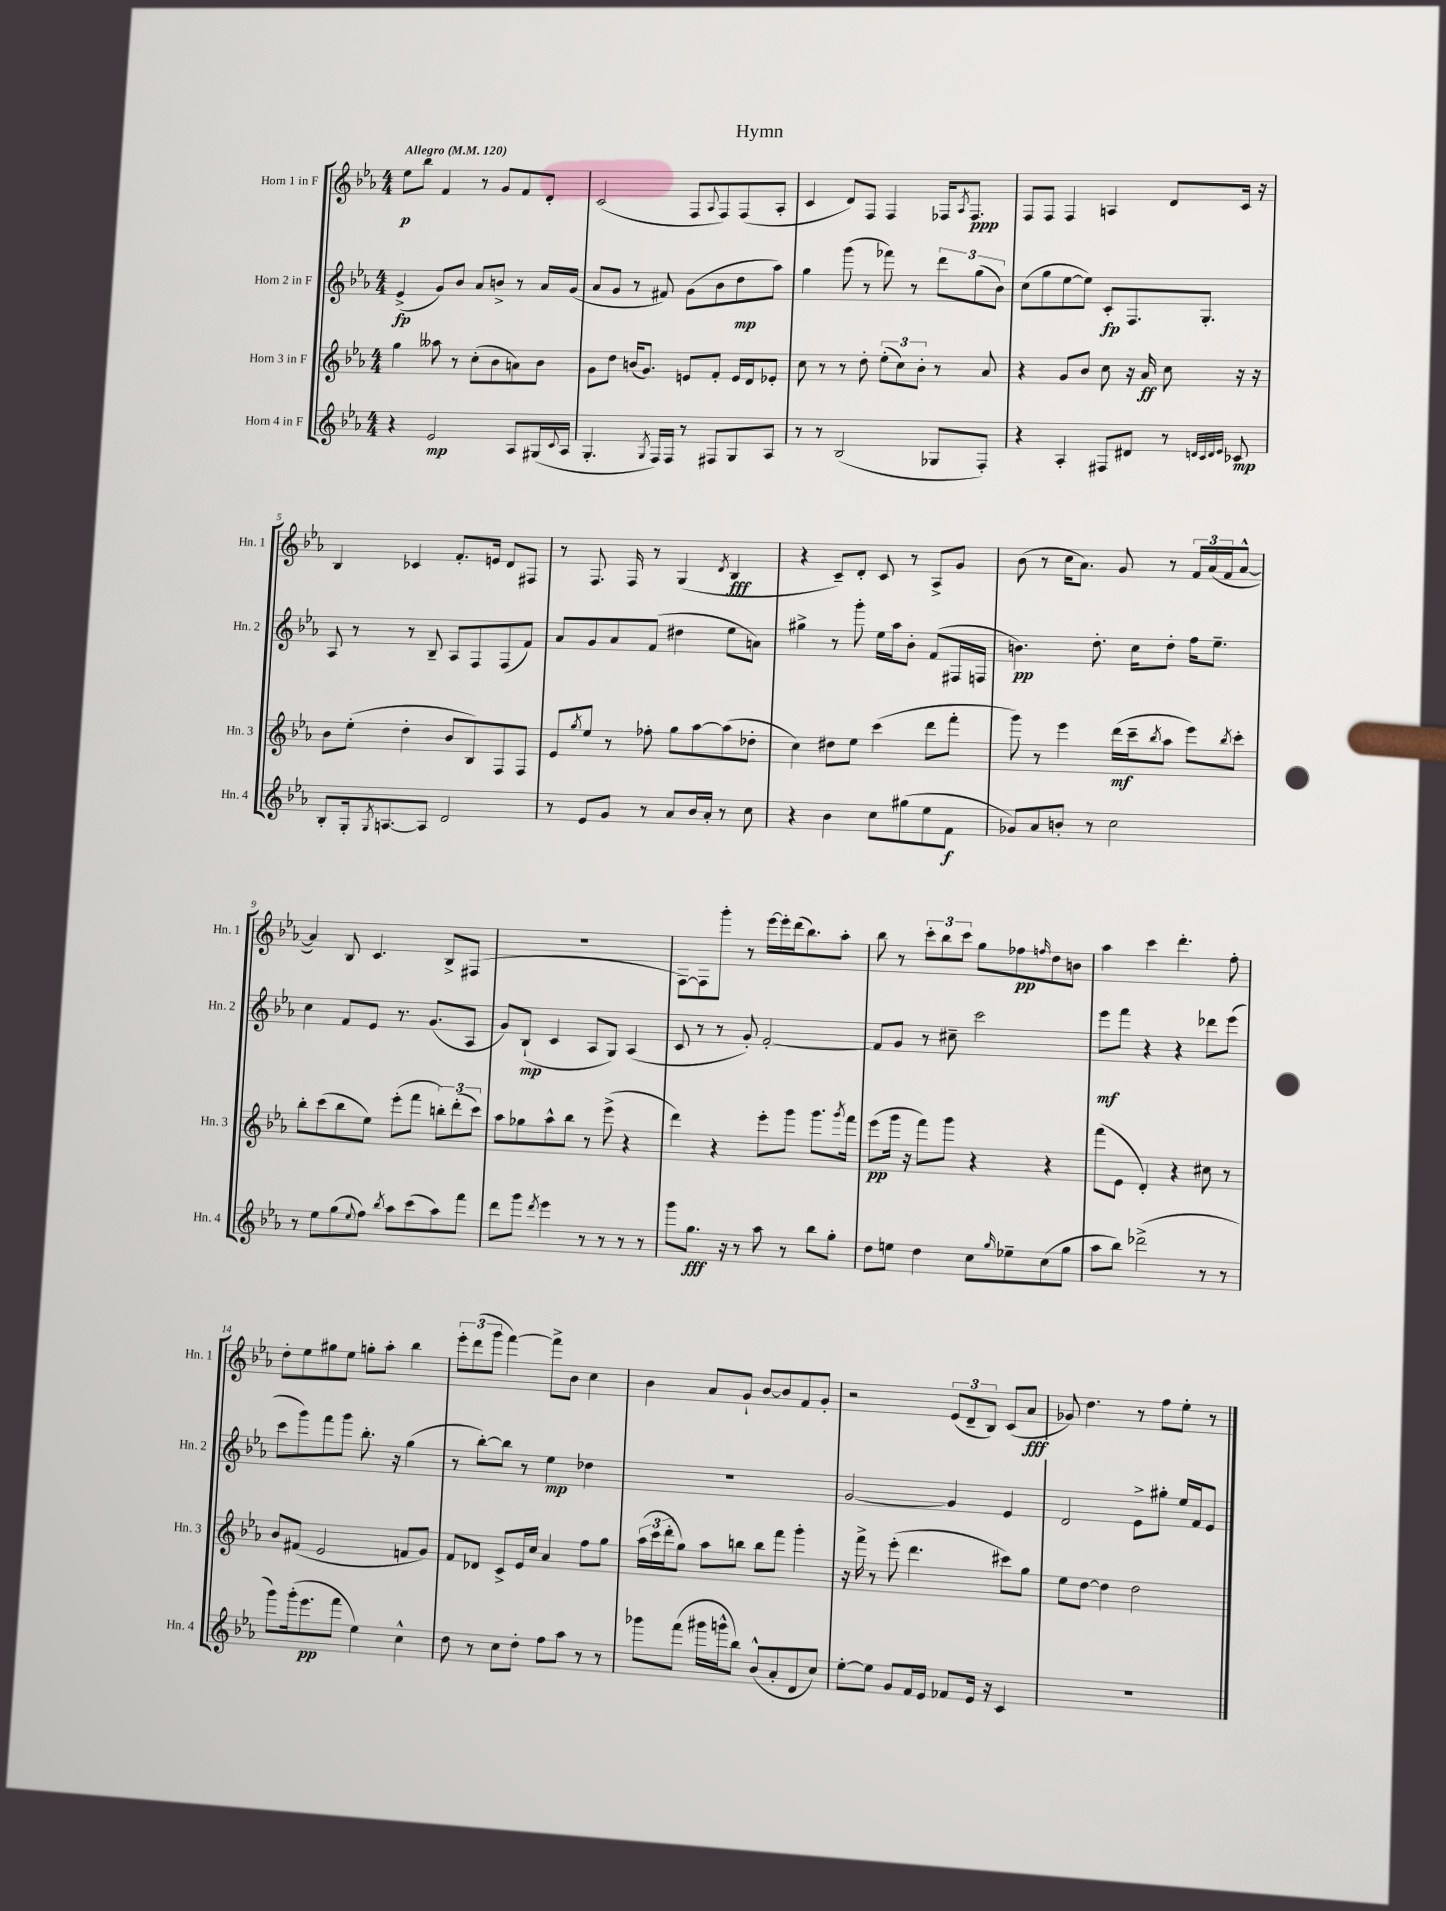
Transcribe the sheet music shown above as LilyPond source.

\header { title = "Hymn" }
<<
\new StaffGroup <<
\new Staff = "s0" \with { instrumentName = "Horn 1 in F" shortInstrumentName = "Hn. 1" } {
    \clef treble \key ees \major \numericTimeSignature \time 4/4 \tempo "Allegro" 4 = 120
    ees''8\p bes''8 f'4 r8 g'8 f'8 d'8-. |
    c'2( f8 \appoggiatura { aes8 } f8) f8( aes8-. |
    c'4 d'8) f8 f4 fes16 \acciaccatura { aes8 } fes8.\ppp |
    f8 f8 f4 a4 d'8 c'16 r16 |
    bes4 ces'4 f'8.-. e'16 d'8 fis8 |
    r8 f8. f16 r8 g4( \acciaccatura { d'8 } bes4\fff |
    r4 c'8--) d'8-. c'8 r8 aes8-> g'8 |
    bes'8( r8 c''16 aes'8.) g'8 r8 \tuplet 3/2 { f'16 aes'16( f'16 } aes'8~-^ |
    aes'4) bes8 c'4. bes8-> fis8( |
    R1 |
    f8~) f8 g'''8-. r8 ees'''16~ ees'''16-. d'''16( bes''8.) aes''8-. |
    bes''8 r8 \tuplet 3/2 { c'''8-. bes''8 c'''8 } g''8 fes''8\pp \grace { f''16 } d''8 b'8 |
    aes''4 c'''4 d'''4.-. f''8-. |
    d''8-. ees''8 gis''8 ees''8 g''8-. aes''8-. bes''4 |
    \tuplet 3/2 { ees'''8-. d'''8( g'''8 } f'''4~) f'''8-> bes'8 c''4 |
    bes'4 aes'8 g'8-! bes'8~ bes'8 f'8 g'8-. |
    r2 \tuplet 3/2 { ees'8( d'8-- bes8) } c'8( aes'8\fff |
    ges'8) d''4. r8 f''8 ees''8-. r8 \bar "|." |
}
\new Staff = "s1" \with { instrumentName = "Horn 2 in F" shortInstrumentName = "Hn. 2" } {
    \clef treble \key ees \major \numericTimeSignature \time 4/4
    ees'4->\fp( g'8) bes'8 aes'8 b'8-> r8 aes'16 g'16( |
    aes'8 g'8 r8 fis'8) g'8( bes'8 d''8\mp aes''8) |
    g''4 g'''8( r8 fes'''8) r8 \tuplet 3/2 { d'''8 g''8( bes'8) } |
    c''8( g''8 ees''8~ ees''8) c'8-.\fp f8. g8.-. |
    aes8 r8 r8 bes8-- aes8 f8 f8( f'8) |
    aes'8 g'8 aes'8 f'8( dis''4 ees''8 a'8) |
    gis''4-> r8 g'''8-. ees''16 aes''16 bes'8-. f'8( fis16 f16 |
    b'4.\pp) d''8.-. c''16 d''8-. f''16 ees''8.-- |
    c''4 f'8 ees'8 r8. g'8.( aes8 |
    g'8) bes8-!\mp( c'4 aes8 g8) aes4( |
    c'8 r8 r8 g'8-.) f'2~-. |
    f'8 g'8 r8 cis''8-- c'''2 |
    ees'''8\mf f'''8 r4 r4 des'''8 ees'''8( |
    c'''8 g'''8) f'''8 g'''8 bes''8.-. r16 g''4( |
    r8 bes''8~-.) bes''8 r8 ees''4\mp des''4 |
    R1 |
    g'2~ g'4 ees'4 |
    d'2 ees'8-> gis''8-. ees''16 f'16 ees'8 \bar "|." |
}
\new Staff = "s2" \with { instrumentName = "Horn 3 in F" shortInstrumentName = "Hn. 3" } {
    \clef treble \key ees \major \numericTimeSignature \time 4/4
    g''4 aeses''8 r8 c''8-.( bes'8 a'8) bes'8 |
    g'8 d''8 b'16( g'8.) e'8 f'8-. e'16 d'16 ees'8-. |
    c''8 r8 r8 d''8-. \tuplet 3/2 { ees''8-.( c''8) bes'8-. } r8 aes'8 |
    r4 g'8 bes'8 c''8 r16 aes'16\ff c''8 r16 r16 |
    bes'8 ees''8-.( d''4-. bes'8 bes8) f8 f8 |
    ees'8 \acciaccatura { g''8 } ees''8 r8 fes''8-. g''8 aes''8~ aes''8( des''8-. |
    c''4) dis''8 ees''8 c'''4( d'''8 f'''8-. |
    g'''8) r8 ees'''4 d'''16\mf( c'''16-- \acciaccatura { bes''8 } aes''8 ees'''8) \acciaccatura { bes''8 } c'''8-. |
    bes''8-. c'''8( bes''8 ees''8) ees'''8-.( f'''8 \tuplet 3/2 { b''8-.) d'''8-.( c'''8) } |
    aes''8 ges''8 aes''8-^ bes''8 r8 ees'''8->( r4 |
    d'''4) r4 ees'''8-. g'''8 g'''8. \acciaccatura { g'''8 } f'''16 |
    ees'''8\pp( g'''16 r16 f'''8) g'''8 r4 r4 |
    f'''8( ees'8 d'4-.) r4 cis''8 r8 |
    bes'8 fis'8( ees'2 f'8 g'8) |
    f'8 des'8 c'8-> ees'16 c''16 aes'4 f''8 g''8 |
    \tuplet 3/2 { aes''16( c'''16 d'''16-. } g''8) aes''8 b''8 b''8 f'''8 g'''4-. |
    r16 f'''16-> r8 ees'''8-.( d'''4. cis'''8) g''8 |
    ees''8 d''8~ d''4 d''2 \bar "|." |
}
\new Staff = "s3" \with { instrumentName = "Horn 4 in F" shortInstrumentName = "Hn. 4" } {
    \clef treble \key ees \major \numericTimeSignature \time 4/4
    r4 ees'2\mp aes8 gis16( \appoggiatura { c'8 } aes16 |
    g4.-. \acciaccatura { g8 } f16) f16 r8 fis8 g8 aes8 |
    r8 r8 bes2( ges8 f8-.) |
    r4 aes4-. fis8 dis'8 r8 \grace { d'32 c'32 d'32 ees'32 } ces'8\mp |
    bes8-. g16-. \acciaccatura { g8 } a8.~ a8 d'2 |
    r8 ees'8 g'8 r8 aes'8 bes'16 aes'16-. r8 c''8 |
    r4 bes'4 c''8 gis''8( ees''8 f'8\f |
    ges'8) aes'8 b'8-. r8 c''2 |
    r8 ees''8 g''8( \appoggiatura { ees''8 } f''8) \acciaccatura { bes''8 } aes''8 c'''8( aes''8) f'''8 |
    d'''8 g'''8 \acciaccatura { d'''8 } ees'''4 r8 r8 r8 r8 |
    g'''8 g''8.\fff r16 r8 aes''8 r8 bes''8 g''8-. |
    d''8 e''8 d''4 c''8 \grace { g''16 } ees''8-- c''8( g''8 |
    aes''8 bes''8) des'''2->( r8 r8 |
    g'''8) g'''16-.( ees'''8.\pp f'''8 ees''4) c''4-^ |
    d''8 r8 c''8 d''8-. f''8 aes''8 r8 r8 |
    ges'''8 f'''8( gis'''16 g'''16-^ bes''8) bes'8-^( aes'8-. d'8 c''8) |
    ees''8~-. ees''8 g'8 f'16 ees'16 fes'8 ees'16 r16 c'4 |
    R1 \bar "|." |
}
>>
>>
